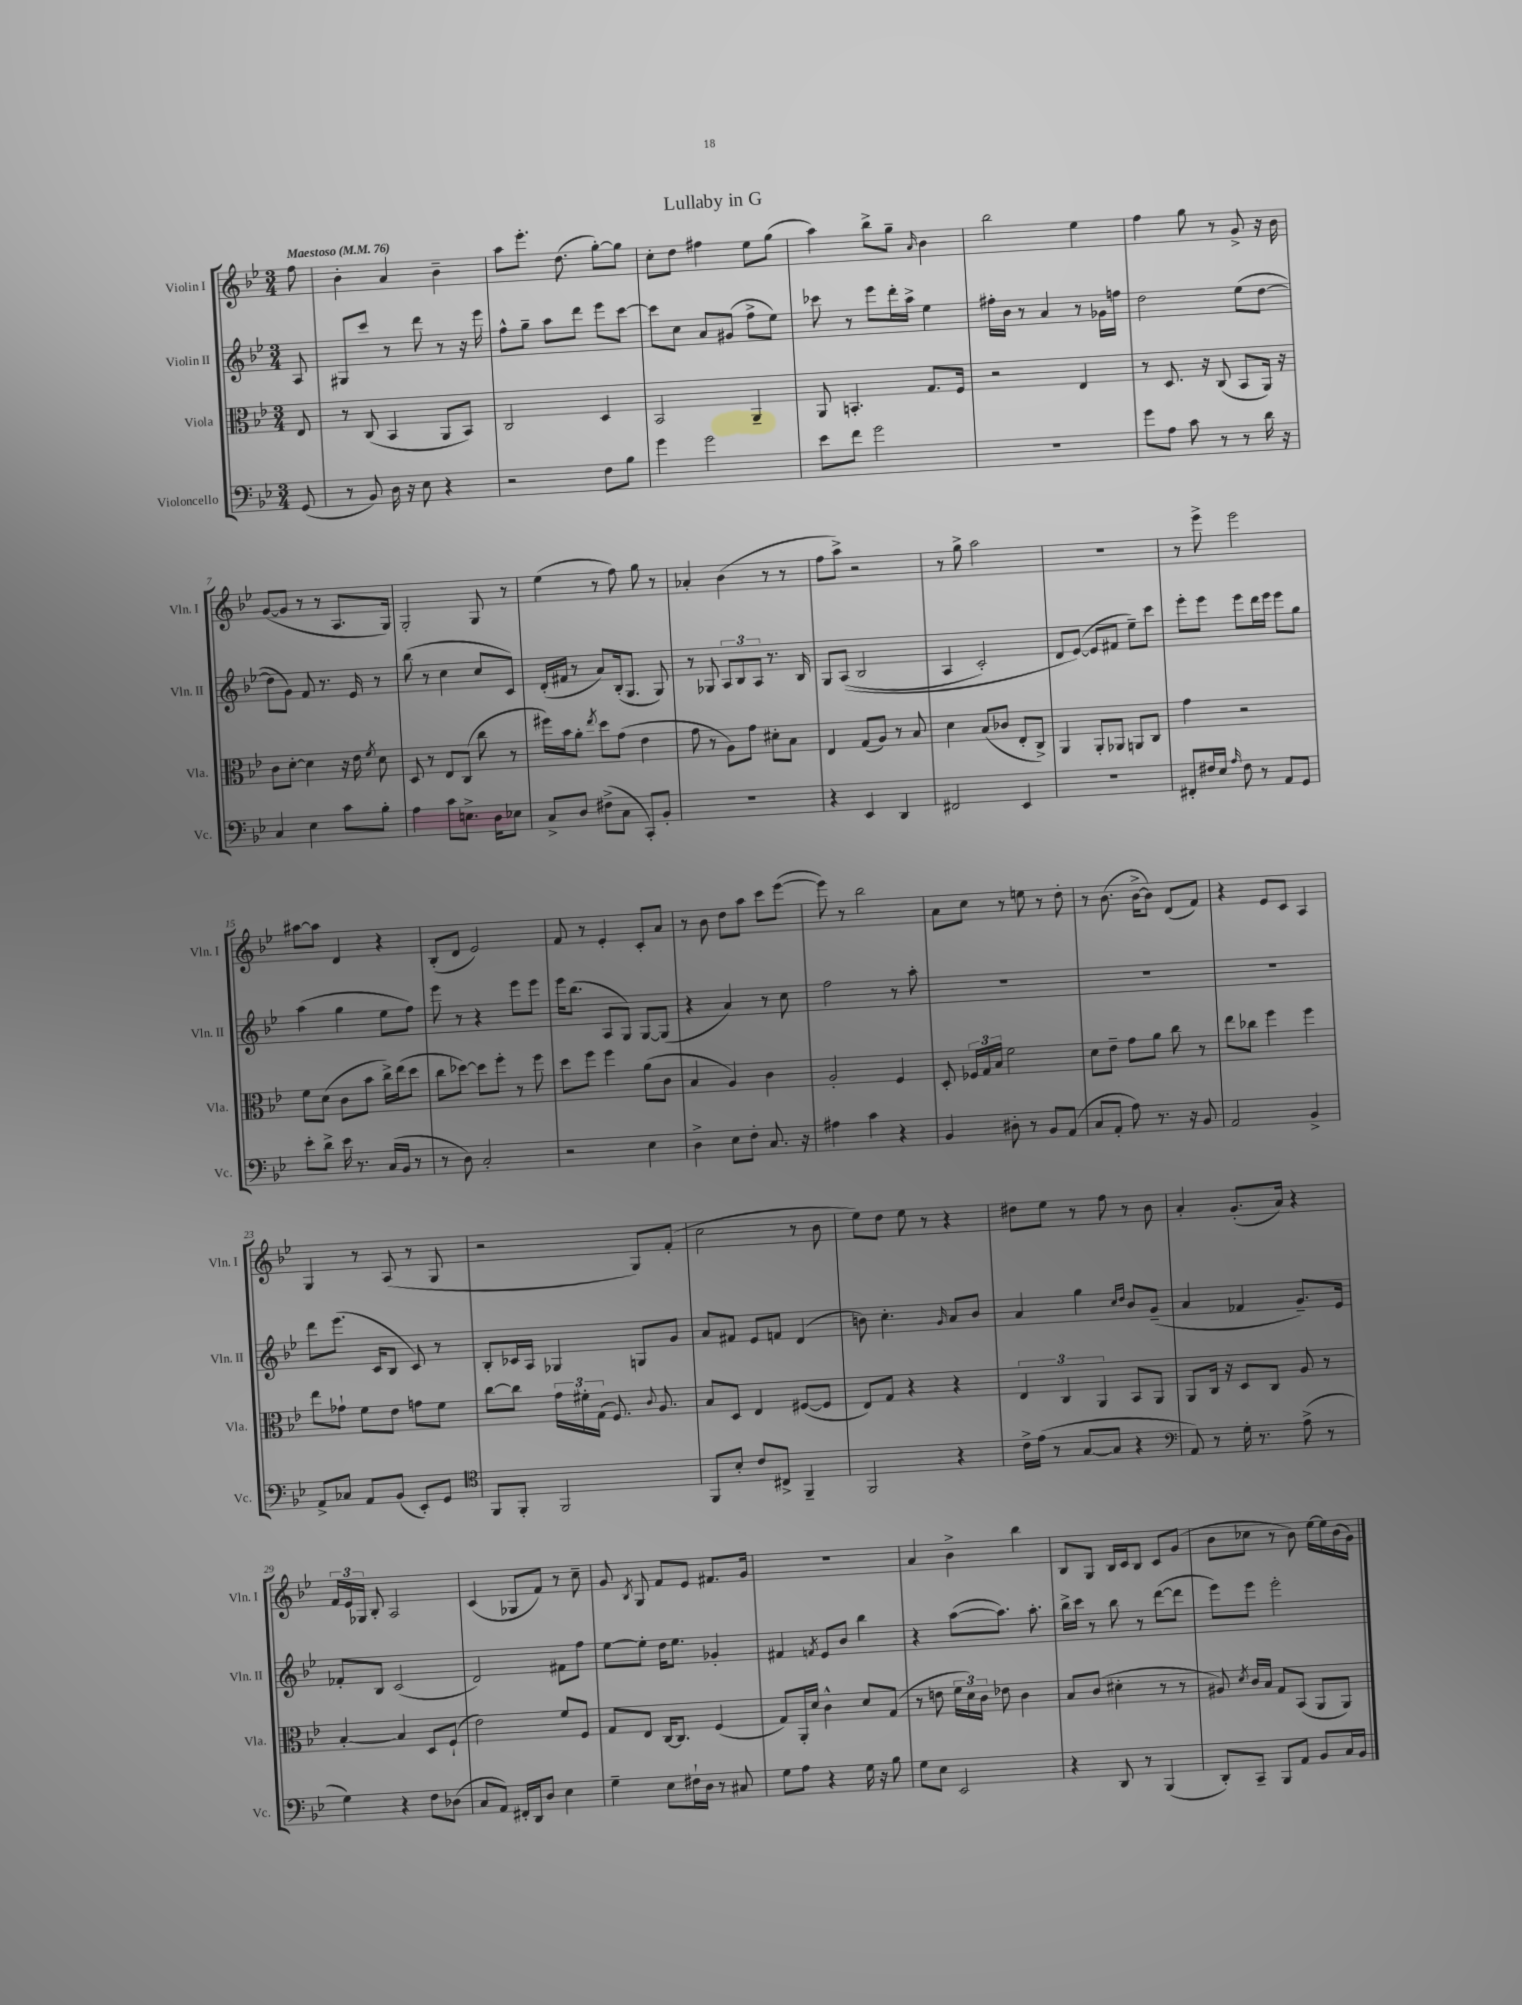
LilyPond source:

\header { title = "Lullaby in G" }
<<
\new StaffGroup <<
\new Staff = "s0" \with { instrumentName = "Violin I" shortInstrumentName = "Vln. I" } {
    \clef treble \key bes \major \numericTimeSignature \time 3/4 \partial 8 \tempo "Maestoso" 4 = 76
    \autoBeamOff f''8 |
    bes'4-. a'4 bes'4-- |
    a''8[ ees'''8.]-. d''8.( g''8[~-.) g''8] |
    c''8[-. d''8] fis''4 ees''8[ g''8]( |
    a''4) bes''8[-> g''8]-- \grace { a'16 } bes'4 |
    bes''2 ees''4 |
    f''4 g''8 r8 g'8-> r16 bes'16 |
    g'8[~( g'8] r8 r8 a8.[ g16]) |
    g2-. g8 r8 |
    ees''4( r8 f''8) g''8 r8 |
    aes'4-. bes'4( r8 r8 |
    f''8[ a''8]->) r2 |
    r8 g''8-> a''2 |
    R2. |
    r8 ees'''8-> ees'''2 |
    ais''8[~ ais''8] d'4 r4 |
    bes8[-.( d'8] ees'2) |
    f'8 r8 ees'4-. c'8[-. a'8] |
    r8 bes'8 d''8[ a''8] c'''8[ ees'''8]~( |
    ees'''8) r8 bes''2 |
    a'8[ c''8] r8 e''8 r8 d''8-. |
    r8 bes'8.( bes'16[~-> bes'8]) d'8[( f'8]) |
    r4 ees'8[ c'8] a4 |
    g4 r8 a8( r8 g8 |
    r2 g8[) f'8]-.( |
    c''2 r8 bes'8 |
    ees''8[) d''8] ees''8 r8 r4 |
    dis''8[ ees''8] r8 f''8 r8 bes'8 |
    a'4-. g'8.[-.( a'16]) r4 |
    \tuplet 3/2 { f'16[ ees'16 ges16] } bes8-. a2 |
    c'4( ges8[ f'8]) r8 c''8-- |
    g'8 \acciaccatura { bes8 } g8 f'8[ ees'8] fis'8.[ g'16] |
    R2. |
    a'4 bes'4-> bes''4 |
    bes8[ g8] bes16[ c'16 bes8] c'8[ g'8]( |
    bes'8[ ces''8] r8 bes'8) ees''16[~ ees''16 bes'16( g'16]) \bar "|." |
}
\new Staff = "s1" \with { instrumentName = "Violin II" shortInstrumentName = "Vln. II" } {
    \clef treble \key bes \major \numericTimeSignature \time 3/4 \partial 8
    \autoBeamOff a8 |
    gis8[ c'''8] r8 d'''8 r8 r16 ees'''16 |
    f''8[-^ g''8]-- a''8[ d'''8] ees'''8[ c'''8]~ |
    c'''8[ c''8] a'8[ gis'8]( f''8[-> ees''8]) |
    ces'''8 r8 ees'''8[ d'''16-. a''16]-> ees''4 |
    fis''16[-. bes'16] r8 a'4 r8 ges'16[ f''16] |
    d''2 ees''8[( d''8]~ |
    d''8[ g'8]) f'8 r8. ees'16 r8 |
    bes''8( r8 c''4 c''8[ c'8]) |
    d'16[-.( fis'16] r8 a'8[) bes16-.( g8.] g8) |
    r8 ges8 \tuplet 3/2 { a8[ bes8 a8] } r8. bes16 |
    g8[ a8](\( bes2 |
    a4 c'2-.) |
    d'8[ ees'8]~(\) ees'8[ fis'8] ees''8[--) c'''8] |
    ees'''8[-. ees'''8] ees'''8[ d'''16 ees'''16] ees'''8[ g''8] |
    a''4( g''4 ees''8[ f''8]) |
    ees'''8 r8 r4 ees'''8[ ees'''8] |
    ees'''16[ bes''8.]( a8[ g8]) g8[~ g8]( |
    r4 a'4) r8 c''8 |
    f''2 r8 a''8-. |
    R2. |
    R2. |
    R2. |
    d'''8[ ees'''8.]( c'16[ bes8] c'8) r8 |
    bes8[-. ces'16 a16] ges4 g8[ g'8] |
    a'8[ fis'8] ees'8[ f'8] d'4( |
    b'8) c''4.-. \grace { g'16 } a'8[ b'8] |
    a'4 g''4 \grace { c''16[ d''16] } bes'8[ g'8]--( |
    a'4 fes'4 g'8.[--) ees'16] |
    fes'8[-. bes8] c'2( |
    d'2) fis'8[ f''8] |
    ees''8[~ ees''8]-. d''16[ ees''8.] ges'4-. |
    fis'4 \acciaccatura { f'8 } ees'8[ bes'8] bes''4 |
    r4 a''8[~( a''8.]) a''8.-. |
    bes''16[-> c'''16] r8 bes''8 r8 d'''8[~( d'''8] |
    ees'''8[) ees'''8] ees'''2-. \bar "|." |
}
\new Staff = "s2" \with { instrumentName = "Viola" shortInstrumentName = "Vla." } {
    \clef alto \key bes \major \numericTimeSignature \time 3/4 \partial 8
    \autoBeamOff ees8 |
    r8 c8( bes,4 a,8[ bes,8]) |
    c2 d4 |
    bes,2 a,4-- |
    a,8 b,4.-. g8.[ f16] |
    r2 ees4 |
    r8 d8. r16 c8( bes,8[ a,16]) r16 |
    c'8[ d'8]~-. d'4 r16 ees'16 \acciaccatura { f'8 } d'8 |
    d8 r8 ees8[ c8]( c''8 r8 |
    fis''16[) bes'16 a'8]-. \acciaccatura { ees''8 } d''8[ g'8]( ees'4 |
    g'8 r8 a8[) g'8] dis'8[-. bes8] |
    ees4 g8[( a8]) r8 bes8 |
    d'4 bes8[( ces'8] ees8[-. c8]->) |
    a,4 a,8[-. aes,8] a,8[ c8] |
    g'4 r2 |
    f'8[ d'8]( c'8[ bes'8] c''16[->) ees''16( d''8] |
    c''8[ des''8]~) des''8[ f''8]-. r8 f''8 |
    d''8[ f''8] f''4 a'8[( c'8] |
    bes4 a4) c'4 |
    a2-. f4 |
    d8-. \tuplet 3/2 { fes16[ g16 bes16] } f'2 |
    d'8[ ees'8]-- g'8[ a'8] c''8 r8 |
    ees''8[ ces''8] f''4 f''4 |
    ees''8[ ges'8]-! f'8[ ees'8] g'8[ f'8] |
    c''8[~ c''8] \tuplet 3/2 { g'16[ fis'16-. g16]( } f8.) \appoggiatura { c'8 } a8. |
    bes8[ d8] ees4 fis8[~( fis8] |
    ees8[) g8] r4 r4 |
    \tuplet 3/2 { ees4 c4 a,4 } bes,8[ a,8] |
    a,8[ c16] r16 d8[ c8] a8 r8 |
    bes4~-. bes4 d8[ f8]-!( |
    ees'2) f'8[ f8] |
    g8[ ees8] c16[~ c8.] f4( |
    g8[) a,16-. d'16] c'4-^ d'8[ g8]( |
    r8 e'8 \tuplet 3/2 { f'16[ d'16) c'16] } ees'8 c'4 |
    bes8[ c'8]( dis'4-. r8 r8 |
    ais8) \acciaccatura { d'8 } c'16[ bes16] g8[ bes,8]( a,8[ a,8]) \bar "|." |
}
\new Staff = "s3" \with { instrumentName = "Violoncello" shortInstrumentName = "Vc." } {
    \clef bass \key bes \major \numericTimeSignature \time 3/4 \partial 8
    \autoBeamOff g,8( |
    r8 bes,8) d16 r16 ees8 r4 |
    r2 f8[ bes8] |
    g'4 g'2 |
    ees'8[ f'8] g'2 |
    R2. |
    g'8[ a8] c'8 r8 r8 d'16 r16 |
    c4 ees4 c'8[ bes8]-. |
    a4 c'8[ e8.]-> d16[ ees8] |
    c8[-> d8] fis8[->( c8] c,8[-.) bes,8]-. |
    R2. |
    r4 ees,4 d,4 |
    fis,2 ees,4 |
    R2. |
    fis,8[-. fis16 ees16] \grace { a16 } fis8 r8 a,8[ g,8] |
    ees'8[-. d'8]-> ees'16 r8. c16[( bes,16] r8 |
    r8 d8) c2-. |
    r2 ees4 |
    d4-> ees8[ f8]-. c8. r16 |
    ais4 c'4 r4 |
    bes,4 dis8-. r8 bes,8[ a,8]( |
    c8[ a,8]-. a8) r8. r16 bes,8 |
    a,2 bes,4-> |
    a,8[-> ces8] a,8[ bes,8]( ees,8[-.) g,8] |
    \clef tenor f,8[ f,8]-. f,2 |
    f,8[ bes8]-. c'8[ cis8]-> f,4-- |
    f,2 r4 |
    c'16[-> ees'16]( r8 g8[~ g8] r4 |
    \clef bass a,8) r8 g16-. r8. a8->( r8 |
    g4) r4 f8[ des8]( |
    c8[ a,8]) fis,16[-. d,16 d8] ees4 |
    g4-- ees8[ fis16-! d16] r8 cis8 |
    g8[ a8] r4 g16 r16 bes8 |
    g8[ ees8] ees,2 |
    r4 d,8 r8 bes,,4( |
    d,8[-.) c,8]-- bes,,8[ a,8] bes,8[ c16 bes,16] \bar "|." |
}
>>
>>
